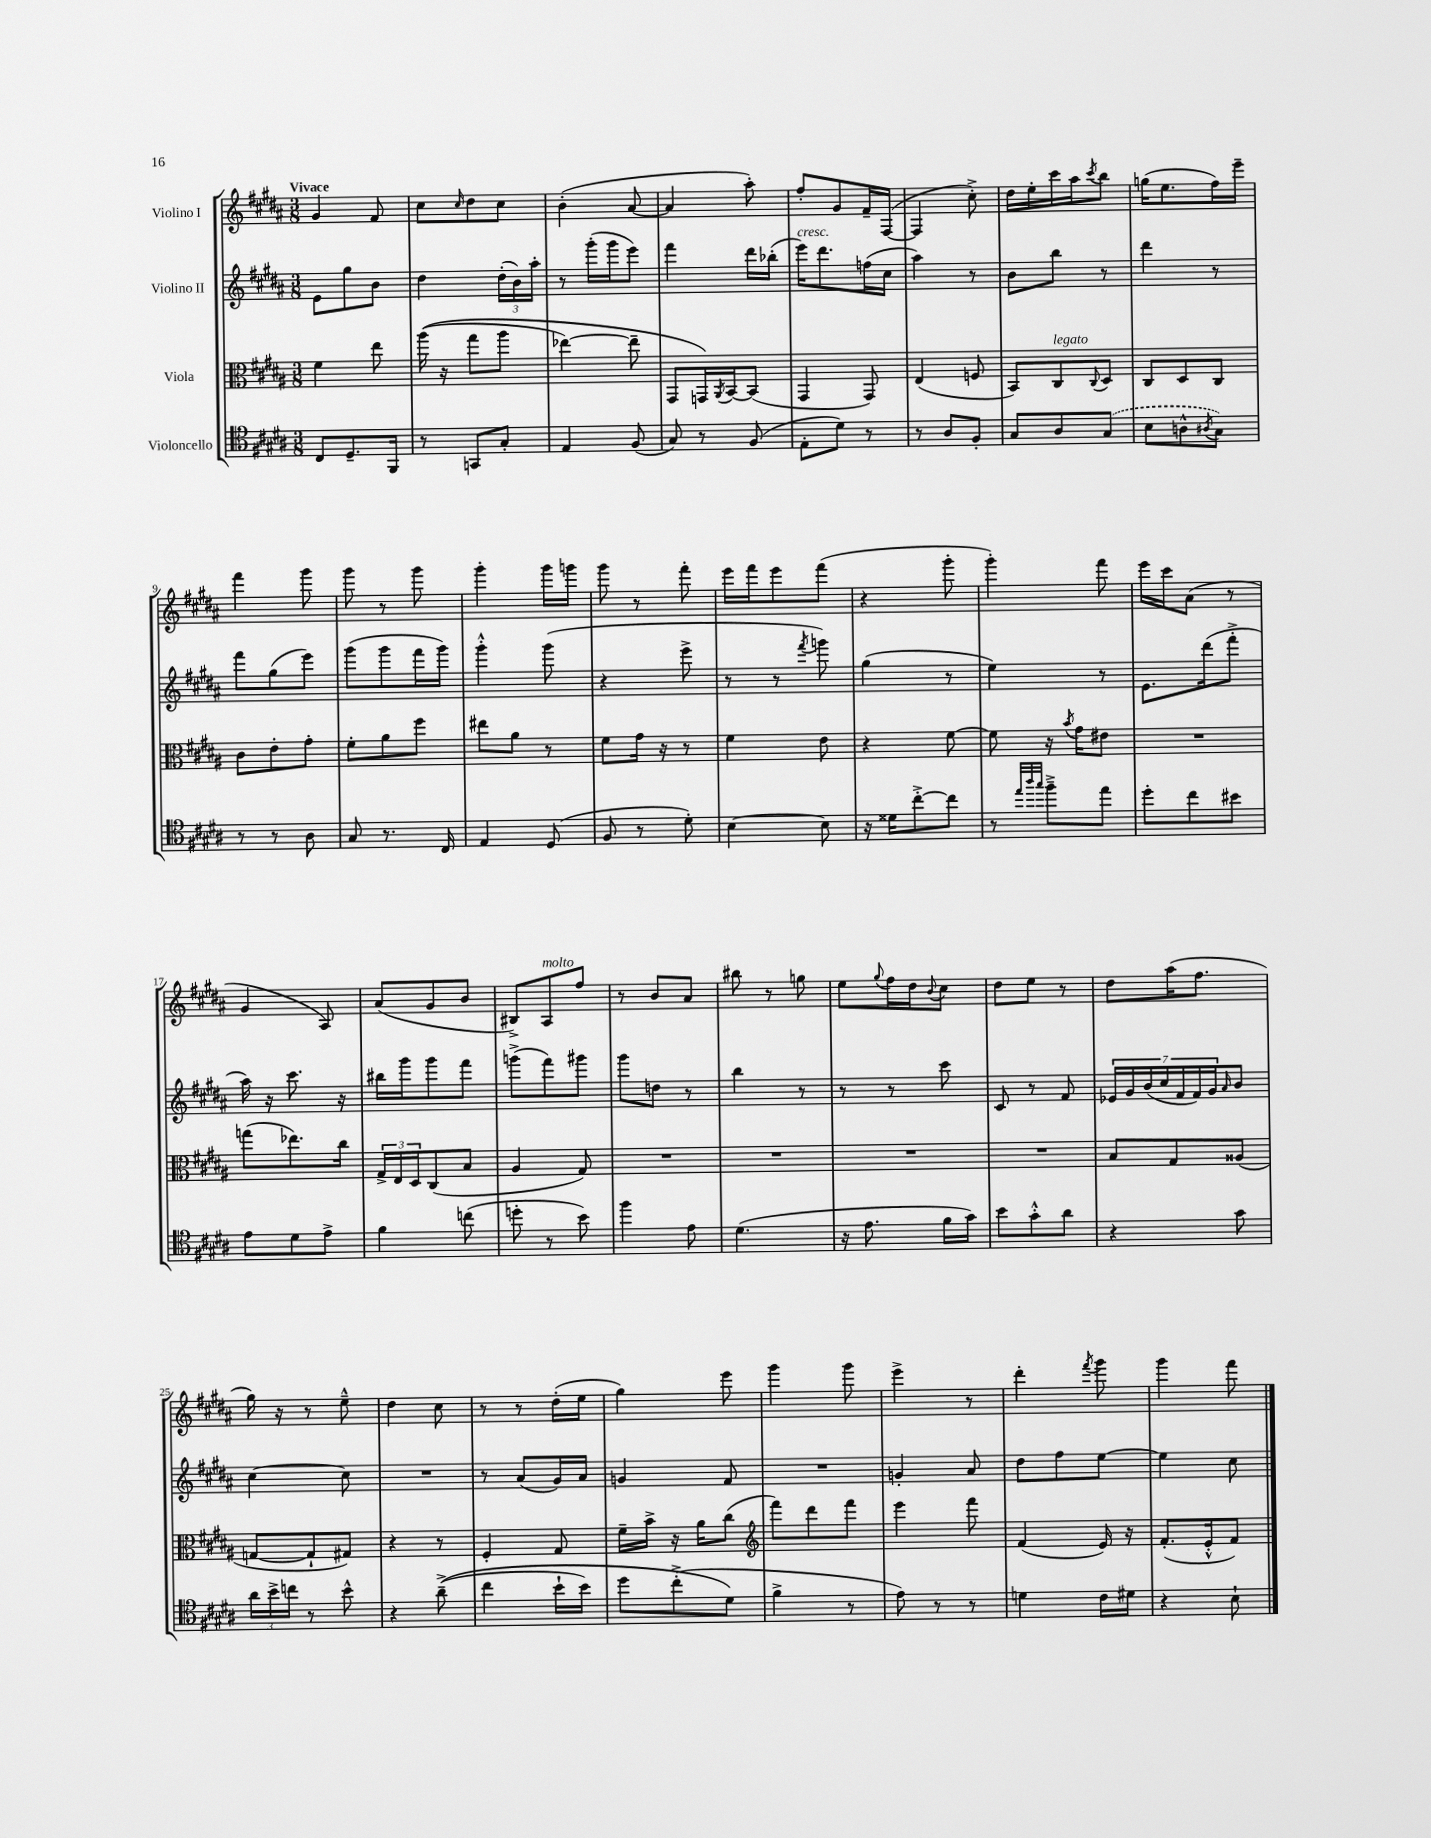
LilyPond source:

<<
\new StaffGroup <<
\new Staff = "s0" \with { instrumentName = "Violino I" } {
    \clef treble \key b \major \numericTimeSignature \time 3/8 \tempo "Vivace"
    gis'4 fis'8 |
    cis''8 \grace { cis''16 } dis''8 cis''8 |
    b'4-.( ais'8~ |
    ais'4 ais''8-.) |
    fis''8-. gis'8 fis'16-- fis16~( |
    fis4 cis''8-.->) |
    dis''16 e''16-. cis'''16 ais''16 \acciaccatura { cis'''8 } b''8 |
    g''16( e''8. fis''16) e'''16-- |
    fis'''4 gis'''8 |
    gis'''8 r8 gis'''8 |
    gis'''4-. gis'''16 g'''16 |
    gis'''8 r8 fis'''8-. |
    e'''16 fis'''16 e'''8 fis'''8( |
    r4 gis'''8-. |
    gis'''4-.) fis'''8 |
    e'''16 cis'''16 ais'8( r8 |
    gis'4 ais8) |
    ais'8( gis'8 b'8 |
    bis8->) ais8^\markup { \italic "molto" } fis''8 |
    r8 b'8 ais'8 |
    bis''8 r8 g''8 |
    e''8 \appoggiatura { gis''8 } fis''16 dis''16 \appoggiatura { b'8 } cis''8 |
    dis''8 e''8 r8 |
    dis''8 ais''16( fis''8. |
    gis''16) r16 r8 e''8---^ |
    dis''4 cis''8 |
    r8 r8 dis''16-.( e''16 |
    gis''4) e'''8 |
    gis'''4 gis'''8 |
    e'''4-> r8 |
    dis'''4-. \acciaccatura { fis'''8 } gis'''8 |
    gis'''4 fis'''8 \bar "|." |
}
\new Staff = "s1" \with { instrumentName = "Violino II" } {
    \clef treble \key b \major \numericTimeSignature \time 3/8
    e'8 gis''8 b'8 |
    dis''4 \tuplet 3/2 { dis''16-.( b'16) ais''16-. } |
    r8 gis'''16-.( gis'''16 e'''8) |
    fis'''4 dis'''16 bes''16-.( |
    e'''16^\markup { \italic "cresc." }) dis'''8. f''16( cis''16 |
    ais''4) r8 |
    b'8 b''8 r8 |
    dis'''4 r8 |
    fis'''8 gis''8( e'''8) |
    gis'''8( gis'''8 fis'''16 gis'''16) |
    gis'''4-.-^ gis'''8( |
    r4 e'''8-> |
    r8 r8 \acciaccatura { fis'''8 } g'''8) |
    gis''4( r8 |
    e''4) r8 |
    e'8. dis'''16( fis'''8-.-> |
    ais''16) r16 cis'''8. r16 |
    bis''16 gis'''16 gis'''8 fis'''8 |
    g'''8->( fis'''8) gis'''8 |
    gis'''8 d''8 r8 |
    b''4 r8 |
    r8 r8 cis'''8 |
    cis'8 r8 fis'8 |
    \tuplet 7/4 { ees'16 gis'16 b'16( cis''16 fis'16 fis'16) gis'16 } \grace { ais'16 } b'8 |
    cis''4~ cis''8 |
    R4. |
    r8 ais'8( gis'16) ais'16 |
    g'4 fis'8 |
    R4. |
    g'4-. ais'8 |
    dis''8 fis''8 e''8~ |
    e''4 cis''8 \bar "|." |
}
\new Staff = "s2" \with { instrumentName = "Viola" } {
    \clef alto \key b \major \numericTimeSignature \time 3/8
    fis'4 e''8 |
    ais''16(\( r16 gis''8 ais''8 |
    ees''4~) ees''8-- |
    gis,8 g,16\) \acciaccatura { ais,8 } b,16~ b,8( |
    gis,4 gis,8) |
    e4( f8 |
    b,8) cis8^\markup { \italic "legato" } \appoggiatura { cis8 } dis8 |
    cis8 dis8 cis8 |
    cis'8 e'8-. gis'8-. |
    fis'8-. ais'8 fis''8 |
    eis''8 ais'8 r8 |
    fis'8 gis'16 r16 r8 |
    fis'4 e'8 |
    r4 fis'8~ |
    fis'8 r16 \acciaccatura { b'8 } gis'16 eis'8 |
    R4. |
    g''8( ees''8.) cis''16 |
    \tuplet 3/2 { gis16-> e16 dis16 } cis8( b8 |
    ais4 gis8) |
    R4. |
    R4. |
    R4. |
    R4. |
    b8 gis8 aisis8( |
    g8~ g8-! gis8) |
    r4 r8 |
    fis4-. gis8 |
    fis'16-- b'16-> r16 ais'16 cis''8( |
    \clef treble fis'''8) dis'''8 fis'''8 |
    e'''4 fis'''8 |
    fis'4( e'16) r16 |
    fis'8.-.( e'16-.-^ fis'8) \bar "|." |
}
\new Staff = "s3" \with { instrumentName = "Violoncello" } {
    \clef tenor \key b \major \numericTimeSignature \time 3/8
    cis8 dis8.-- fis,16 |
    r8 g,8 gis8-. |
    e4 fis8( |
    gis8) r8 fis8( |
    e8-. dis'8) r8 |
    r8 ais8 fis8-. |
    gis8 ais8 \once \slurDashed gis8( |
    b8 a8-^ \acciaccatura { ais8 } gis8) |
    r8 r8 ais8 |
    gis8 r8. cis16 |
    e4 dis8( |
    fis8 r8 dis'8-.) |
    b4~ b8 |
    r16 disis'16 cis''8~-.-> cis''8 |
    r8 \grace { e''32 ais''32 gis''32 } fis''8---> e''8 |
    dis''8-. cis''8 bis'8 |
    e'8 dis'8 e'8-> |
    fis'4 c''8( |
    d''8-. r8 b'8) |
    fis''4 e'8 |
    dis'4.( |
    r16 e'8. fis'16 gis'16) |
    b'8 gis'8-.-^ ais'8 |
    r4 gis'8 |
    \tuplet 3/2 { ais'16 b'16-> c''16 } r8 b'8-^ |
    r4 ais'8--->(\( |
    cis''4 b'16-! b'16) |
    dis''8 cis''8-.->( dis'8\) |
    fis'4-> r8 |
    e'8) r8 r8 |
    d'4 cis'16 dis'16 |
    r4 b8-! \bar "|." |
}
>>
>>
